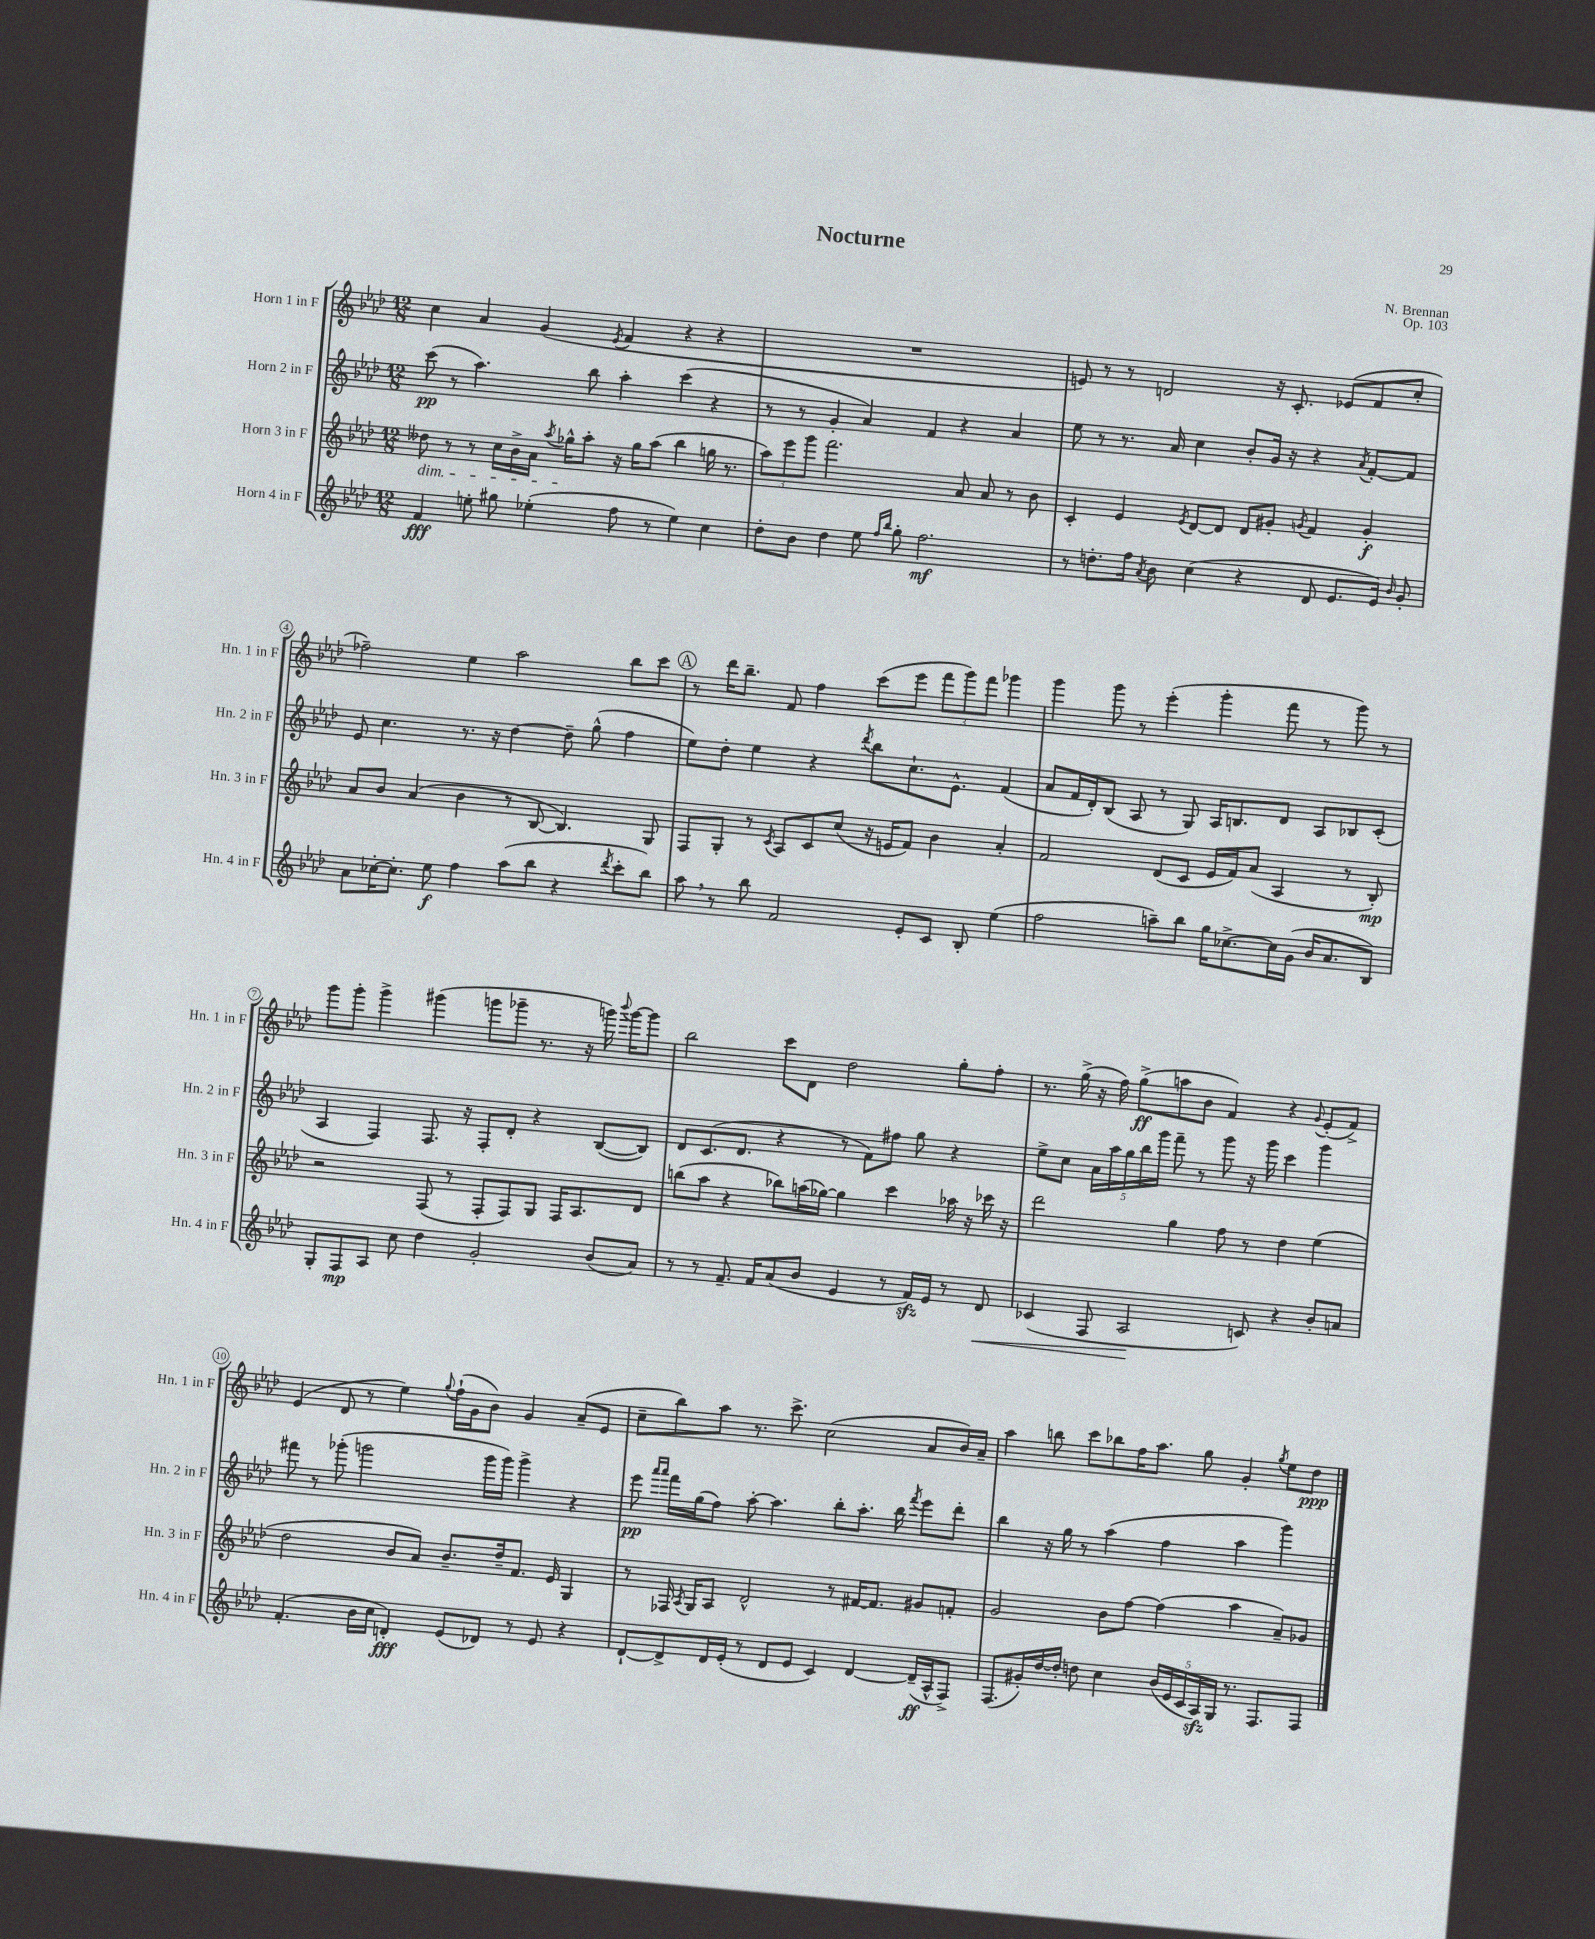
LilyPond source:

\header { title = "Nocturne" composer = "N. Brennan" opus = "Op. 103" }
<<
\new StaffGroup <<
\new Staff = "s0" \with { instrumentName = "Horn 1 in F" shortInstrumentName = "Hn. 1 in F" } {
    \clef treble \key aes \major \numericTimeSignature \time 12/8
    \autoBeamOff c''4 aes'4 g'4( \acciaccatura { ees'8 } f'4 r4 r4 |
    R1. |
    e'8) r8 r8 d'2 r16 c'8.-. ees'8[( f'8 c''8]-. |
    fes''2--) ees''4 aes''2 bes''8[ c'''8] |
    \mark \markup { \circle "A" } r8 des'''16[ bes''8.]-- f'8 f''4 c'''8[( ees'''8] \tuplet 3/2 { f'''8[ g'''8) f'''8] } ges'''4 |
    g'''4 g'''8 r8 ees'''4-.( g'''4-. f'''8 r8 g'''8) r8 |
    g'''8[ g'''8]-. g'''4-> gis'''4( g'''8[ ges'''8]-- r8. r16 g'''16) \appoggiatura { bes'''8 } g'''16[~ g'''8] |
    bes''2 c'''8[ des'8] des''2 g''8[-. f''8]-. |
    r8. g''16->( r16 f''16) g''8[->\ff( a''8 bes'8] f'4) r4 \appoggiatura { g'8 } ees'8[-.( f'8]->) |
    ees'4( des'8 r8 ees''4) \appoggiatura { g''8 } f''16[-!( g'16 bes'8]) g'4 aes'8[--( ees'8] |
    c''8[-- bes''8) aes''8] r8. c'''8.-> c''2( aes'8[ bes'16) aes'16]-- |
    aes''4 b''8 c'''8[ bes''8 f''16 aes''8.] g''8 g'4-. \acciaccatura { g''8 } ees''8[ des''8]\ppp \bar "|." |
}
\new Staff = "s1" \with { instrumentName = "Horn 2 in F" shortInstrumentName = "Hn. 2 in F" } {
    \clef treble \key aes \major \numericTimeSignature \time 12/8
    \autoBeamOff c'''8\pp( r8 aes''4.) bes''8 aes''4-. c'''4( r4 |
    r8 r8 g'4-. aes'4) f'4 r4 aes'4 |
    ees''8 r8 r8. aes'16 c''4 bes'8[-. g'16] r16 r4 \acciaccatura { aes'8 } f'8[~-. f'8] |
    ees'8 c''4. r8. r16 des''4~ des''8-- g''8-^( f''4 |
    \mark \markup { \circle "A" } ees''8[) des''8]-. ees''4 r4 \acciaccatura { des'''8 } bes''8[ c''8.-! ees'8.]-^ f'4( |
    aes'8[ f'16 des'16-.) bes8]( aes8 r8 g8) aes16[ b8. des'8] aes8[ bes8 c'8]-.( |
    aes4 f4) f8. r16 f8[-. des'8]-. r4 bes8[~( bes8]) |
    des'8[ c'8.( des'8.] r4 r8 f'8[) fis''8] g''8 r4 |
    ees''8[-> c''8] \tuplet 5/4 { aes'16[ aes''16 g''16 bes''16 g'''16] } f'''8-- r8 g'''8 r16 g'''16 c'''4 g'''4 |
    fis'''8 r8 ges'''8-.( g'''2 g'''16[ g'''16]) g'''4-> r4 |
    ees'''8\pp \grace { aes'''16[ aes'''16] } f'''16[ g''16( f''8]) aes''8~-. aes''4. bes''8[-. aes''8.]-. bes''16 \acciaccatura { f'''8 } ees'''8[ des'''8]-. |
    bes''4 r16 g''16 r8 aes''4( f''4 aes''4 g'''4) \bar "|." |
}
\new Staff = "s2" \with { instrumentName = "Horn 3 in F" shortInstrumentName = "Hn. 3 in F" } {
    \clef treble \key aes \major \numericTimeSignature \time 12/8
    \autoBeamOff deses''8\dim r8 r8 c''16[ bes'16-> aes'16] \acciaccatura { aes''8 } ges''16[-^\! aes''8]-. r16 ges''16[ aes''8]( bes''4 g''16 r8. |
    \tuplet 3/2 { aes''8[) ees'''8 g'''8] } f'''2. aes'8 aes'8 r8 bes'8 |
    c'4-. ees'4 \acciaccatura { ees'8 } des'8[~ des'8] des'8[ gis'8]-. \acciaccatura { g'8 } f'4 g'4-.\f |
    aes'8[ bes'8] aes'4( bes'4 r8 bes8~ bes4.) g8 |
    \mark \markup { \circle "A" } f8[ g8]-. r8 \acciaccatura { c'8 } aes8[ c'8 c''8]( r16 e'16[ f'8]) bes'4 aes'4-. |
    f'2 des'8[( c'8] ees'16[ f'16) aes'8]( aes4 r8 bes8-.\mp) |
    r2 f8( r8 f8[-. f8) g8] f16[ aes8. des'8] |
    b''8[( aes''8] r4 bes''8[) a''16( ges''16]~) ges''4 c'''4 aes''16 r16 ces'''16 r16 |
    des'''2 g''4 f''8 r8 des''4 ees''4( |
    des''2 bes'8[ aes'8]) bes'8.[-- des''16-- f'8.] ees'16 g4 |
    r8 fes16 \acciaccatura { aes8 } g16[ aes8] des'2-^ r8 fis'16[~ fis'8.] gis'8[ f'8]-. |
    g'2 bes'8[ f''8]~ f''4( aes''4 aes'8[--) ges'8] \bar "|." |
}
\new Staff = "s3" \with { instrumentName = "Horn 4 in F" shortInstrumentName = "Hn. 4 in F" } {
    \clef treble \key aes \major \numericTimeSignature \time 12/8
    \autoBeamOff f'4\fff e''8-. gis''8 ees''4-.( f''8 r8 ees''4) c''4 |
    des''8[-. bes'8] des''4 ees''8 \grace { f''16[ bes''16] } g''8-. f''2.\mf |
    r8 d''8.[-. f''16] \acciaccatura { aes'8 } bes'8 c''4( r4 des'8 ees'8.[ ees'16]) \grace { bes'16 } g'8-. |
    aes'8[ ces''16~-. ces''8.]-. ees''8\f f''4 aes''8[( bes''8] r4 \acciaccatura { des'''8 } c'''8[-. bes''8]) |
    \mark \markup { \circle "A" } aes''8 \breathe r8 bes''8 f'2 ees'8[-. c'8] bes8-. ees''4( |
    f''2 a''8[--) bes''8] g''16[ ces''8.~-> ces''16 g'16]( bes'16[ aes'8. bes8]) |
    g8[-. f8\mp aes8] c''8 des''4 g'2-. bes'8[( aes'8]) |
    r8 r8 f'8.-- f'16[ aes'8( bes'8] ees'4 r8 f'16[\sfz) ees'16] r8 des'8\< |
    ces'4( f8 aes2\! c'8) r4 bes'8[-. a'8] |
    f'4.-.( bes'16[ c''16] d'4-.\fff) ees'8[( des'8]) r8 ees'8 r4 |
    des'8[~-! des'8-> des'16 ees'16]-.( r8 des'8[ ees'8] c'4) des'4~ des'16[--\ff( aes16-^ f8]->) |
    f8.[( gis'16-.) des''16~ des''16]-. d''8 c''4 \tuplet 5/4 { bes'16[( ees'16 c'16 aes16\sfz) g16] } r8. f8.[ f8] \bar "|." |
}
>>
>>
\layout { \context { \Score \override BarNumber.stencil = #(make-stencil-circler 0.1 0.3 ly:text-interface::print) } }
